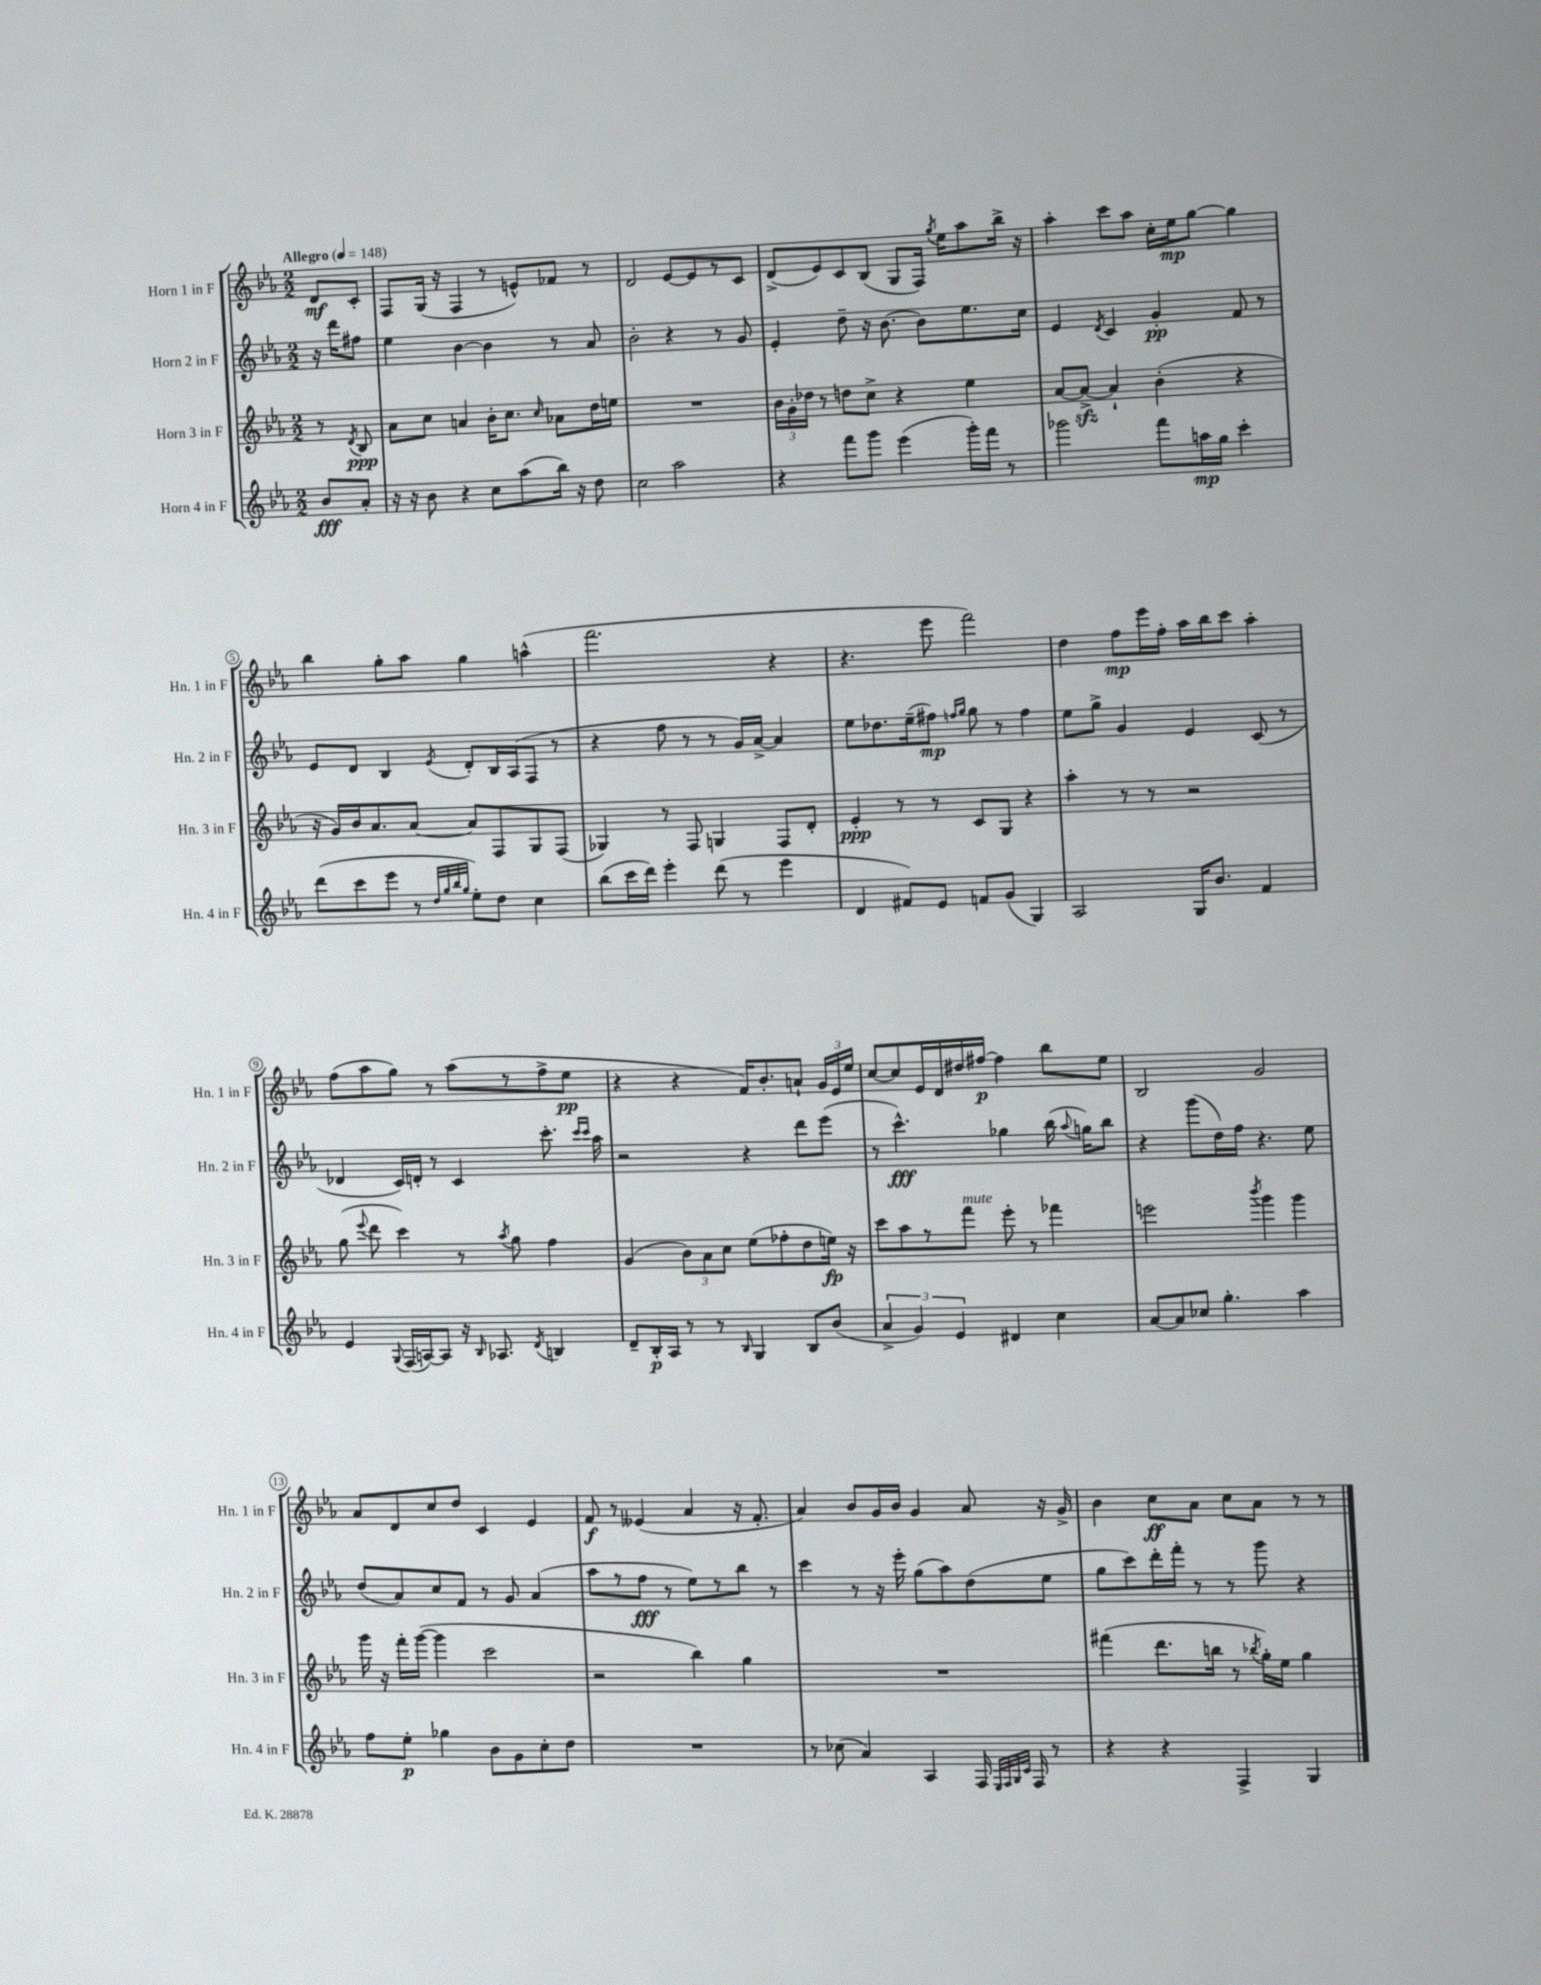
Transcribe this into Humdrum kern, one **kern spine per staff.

**kern	**kern	**kern	**kern
*staff4	*staff3	*staff2	*staff1
*clefG2	*clefG2	*clefG2	*clefG2
*k[b-e-a-]	*k[b-e-a-]	*k[b-e-a-]	*k[b-e-a-]
*M2/2	*M2/2	*M2/2	*M2/2
*MM148	*MM148	*MM148	*MM148
8b-	8r	16r	8d
.	.	16ddd	.
.	8qd	.	.
8a-'	8B-	8ff#	8c'
=	=	=	=
16r	8a-	4ee-	8F
16r	.	.	.
8b-	8cc	.	(16G
.	.	.	16r
4r	4a	[4b-	4F
8cc	16b-'	4b-]	8r
.	8.cc	.	.
(8aa-	.	.	8e^^)
.	16qqcc	.	.
16bb-)	8a-	8r	8f-
16r	.	.	.
8dd	16dd	8a-	8r
.	16ee	.	.
=	=	=	=
2cc	1r	2b-'	2d
2aa-	.	4r	[8e-
.	.	.	8e-]
.	.	8r	8r
.	.	8g	8c
=	=	=	=
4r	24b-	4e-'	(8d^
.	24g'	.	.
.	24dd-	.	.
.	8r	.	8e-)
8fff	8dd	8dd~	8c
8ggg	8cc^	16r	(8B-
.	.	[8.b-	.
(4eee-	4r	.	8G
.	.	8b-]	16F)
.	.	.	8qgg
.	.	.	16ee-
16ggg')	4ee-	8.ee-	8aa-
16fff	.	.	.
8r	.	.	16bb-^
.	.	16cc	16r
=	=	=	=
2ggg-	[8a-	4e-	4aa-'
.	8a-^_	.	.
.	.	8qd	.
.	4a-`]	4c	8ccc
.	.	.	8aa-
8fff	(4b-'	4g'	16cc'
.	.	.	16ee-
16aa	.	.	[8gg
16gg	.	.	.
4ccc'	4r	8f	4gg]
.	.	8r	.
=	=	=	=
(8ddd	16r	8e-	4bb-
.	16g)	.	.
8ccc	16b-	8d	.
.	8.a-	.	.
8eee-	.	4B-	8gg'
8r	[8a-	.	8aa-
32qqdd	.	.	.
32qqgg	.	.	.
32qqbb-	.	.	.
32qqgg	.	8qe-	.
8ee-')	8a-]	8d'	4gg
8dd	8F	16B-	.
.	.	(16A-	.
4cc	8G	8F	(4aa^^
.	(8F	8r	.
=	=	=	=
(8bb-	4G-)	4r	2.fff
16ccc	.	.	.
16ddd)	.	.	.
4eee-'	8r	8ff	.
.	8F	8r	.
(8ddd	4G	8r	.
8r	.	16g)	.
.	.	[16a-^	.
4eee-	8F	4a-]	4r
.	8d'	.	.
=	=	=	=
4d	4e-'	8ee-	4.r
.	.	8.dd-	.
8f#)	8r	.	.
.	.	(16ee-~	.
8e-	8r	8ff#)	8eee-
.	.	16qqff	.
.	.	16qqgg	.
8f	8c	8gg	2fff)
(8g	8G	8r	.
4G)	4r	4ff	.
=	=	=	=
2A-	4aa-'	8ee-	4dd
.	.	8gg^	.
.	8r	4g	8ff
.	8r	.	16eee-
.	.	.	16ff'
16G	2r	4e-	16aa-
8.b-	.	.	16bb-
.	.	.	8ccc
4f	.	(8c	4aa-'
.	.	8r	.
=	=	=	=
4e-	(8gg	4d-	(8ff
.	8qqeee-	.	.
.	8ddd	.	8aa-
8qqG	.	.	.
(16F	4ccc)	16c)	8gg)
[16A)	.	16d'	.
8A]	.	8r	8r
16r	8r	4c	(8aa-
16qqB-	.	.	.
8.A-	.	.	.
.	8qaa-	.	.
.	8gg	.	8r
8qd	.	.	.
4B	4ff	8.ccc'	8ff^
.	.	.	8ee-
.	.	16qqccc	.
.	.	16qqccc	.
.	.	16aa-	.
=	=	=	=
8d~	(4g	2r	4r
16B-'	.	.	.
16A-	.	.	.
8r	12b-)	.	4r
.	12a-	.	.
8r	.	.	.
.	12cc	.	.
16qqB-	.	.	.
4G	(8ee-	4r	16f)
.	.	.	8.b-'
.	8ff-'	.	.
8B-	8dd	8ddd	8a`
(8b-	16ee)	(8eee-	24g
.	.	.	24e-
.	16r	.	.
.	.	.	24ee-
=	=	=	=
6a-^	8ccc	8r	[8cc
.	8aa-	4.ccc^^)	8cc]
6g)	.	.	.
.	8r	.	16e-
.	.	.	16d
6e-	.	.	.
.	8fff	.	16dd#
.	.	.	[16ff#
4d#	8eee-'	4gg-	4ff#]
.	8r	.	.
4cc	4fff-	(16bb-	8bb-
.	.	8qqaa-	.
.	.	16gg)	.
.	.	8bb-	8ee-
=	=	=	=
[8a-	2eee	4r	2B-
8a-]	.	.	.
8cc-	.	(8ggg	.
4.gg'	.	16dd)	.
.	.	16ff	.
.	8qbbb-	.	.
.	4ggg	4.r	2g
4aa-	4ggg	.	.
.	.	8ee-	.
=	=	=	=
8ff	16ggg	(8dd	8a-
.	16r	.	.
8ee-'	16fff'	8a-)	8d
.	([16ggg	.	.
4gg-	4ggg]	8cc	8cc
.	.	8f	8dd
8b-	2ccc	8r	4c
8g	.	8g	.
8cc'	.	(4a-	4e-
8dd	.	.	.
=	=	=	=
1r	2r	8aa-	8f
.	.	8r	8r
.	.	8ff	(4e--
.	.	8r	.
.	4bb-)	8ee-)	4a-
.	.	8r	.
.	4gg	8bb-	16r
.	.	.	8.f'
.	.	8r	.
=	=	=	=
8r	1r	4ccc	4a-)
(8cc-	.	.	.
4a-)	.	8r	8b-
.	.	16r	16g
.	.	16eee-'	16b-
4A-	.	(8gg	4g
.	.	8aa-)	.
16F	.	(8dd	8a-
32qqE-	.	.	.
32qqF	.	.	.
32qqG	.	.	.
32qqc	.	.	.
16F	.	.	.
8r	.	8ee-	16r
.	.	.	16g^
=	=	=	=
4r	(4fff#	8gg	4b-
.	.	8ccc)	.
4r	8.ddd	16ddd'	8cc
.	.	16fff'	.
.	.	8r	8a-
.	16bb	.	.
4F^	8r	8r	8cc
.	8qbb-	.	.
.	16gg')	8ggg	8a-
.	16ee-	.	.
4G	4gg	4r	8r
.	.	.	8r
==	==	==	==
*-	*-	*-	*-
